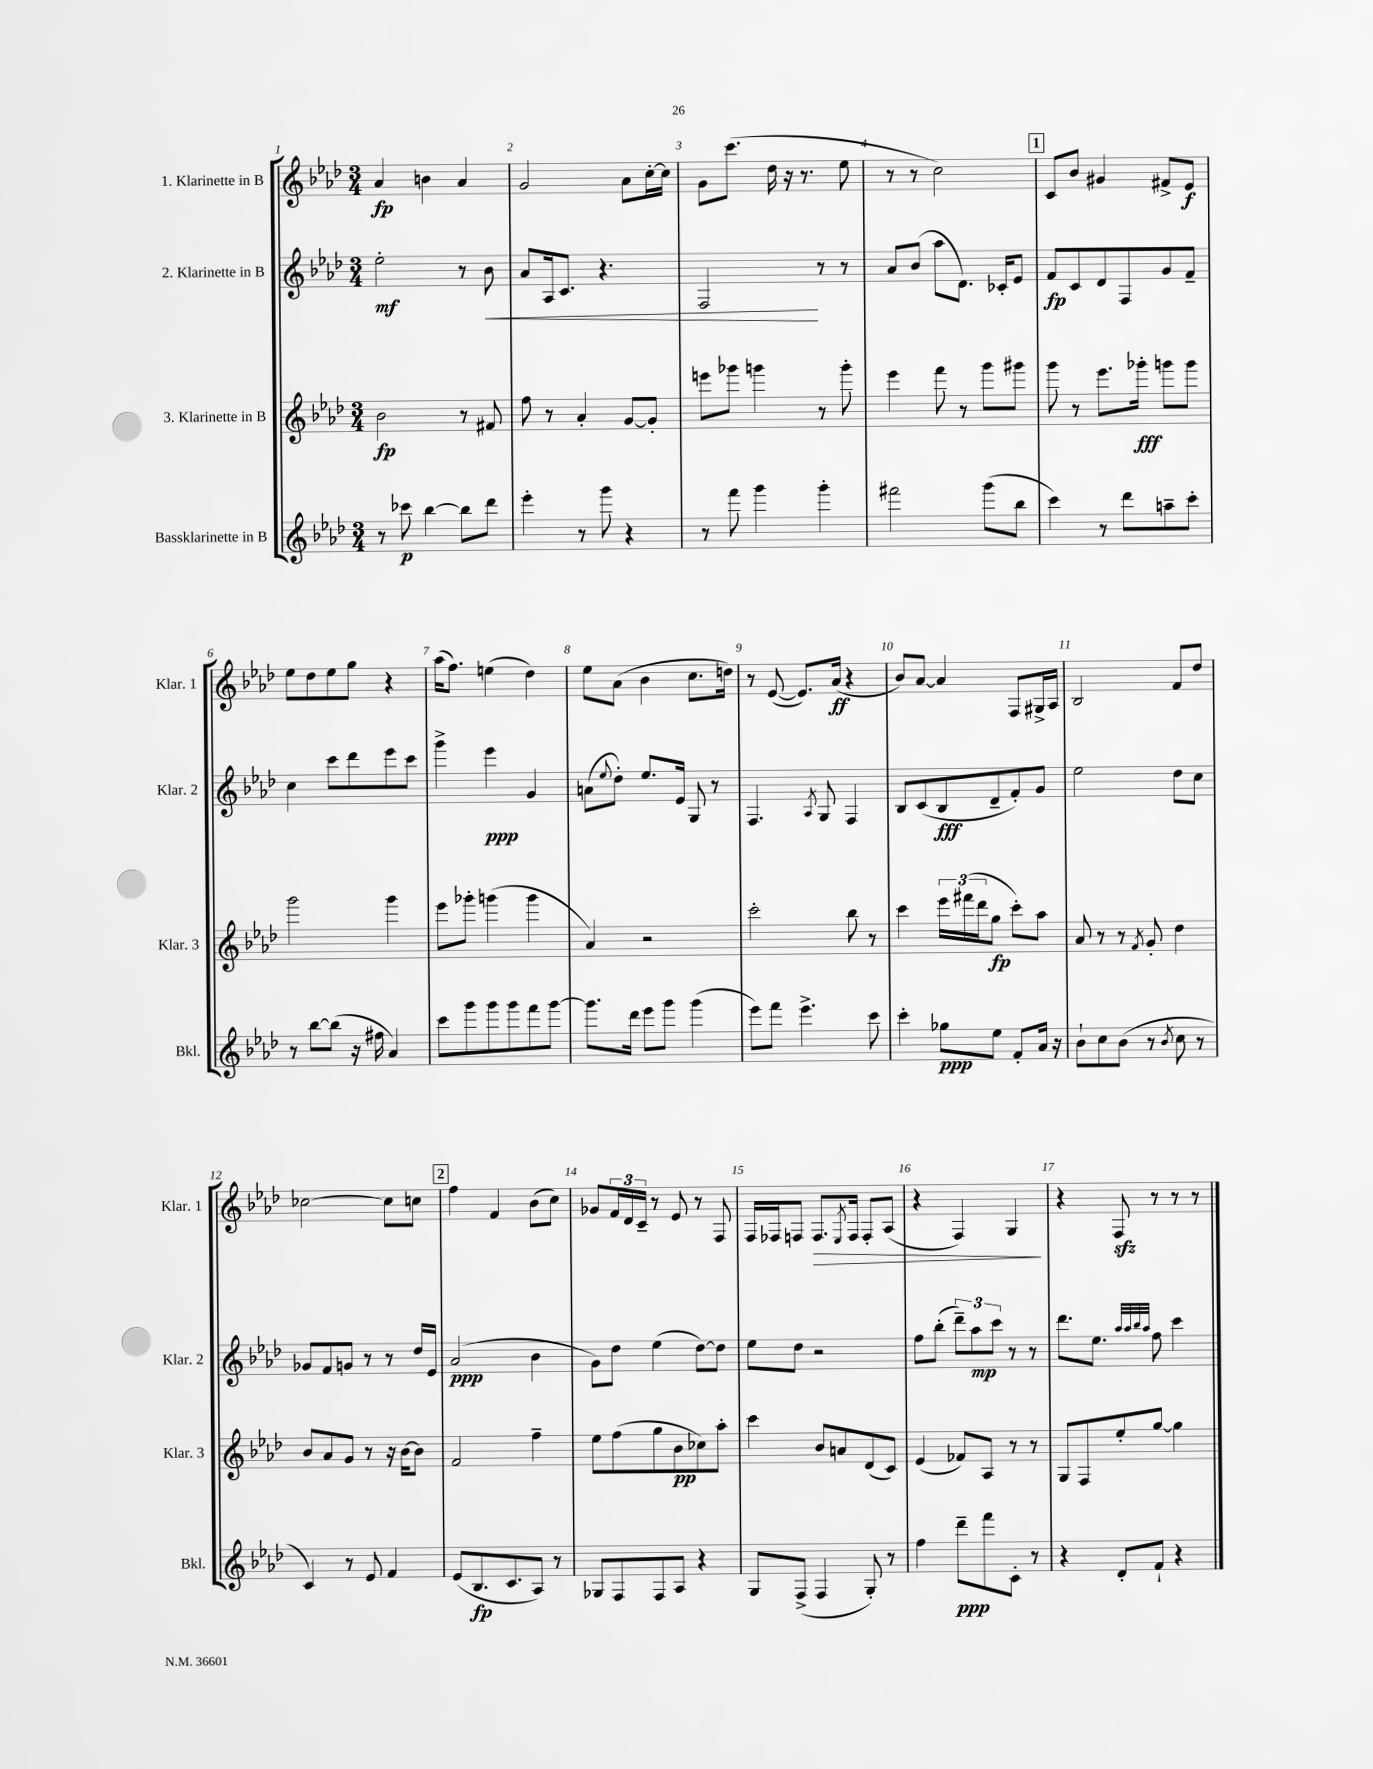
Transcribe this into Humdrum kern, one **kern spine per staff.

**kern	**dynam	**kern	**dynam	**kern	**dynam	**kern	**dynam
*part4	*part4	*part3	*part3	*part2	*part2	*part1	*part1
*staff4	*staff4	*staff3	*staff3	*staff2	*staff2	*staff1	*staff1
*I"Bassklarinette in B	*	*I"3. Klarinette in B	*	*I"2. Klarinette in B	*	*I"1. Klarinette in B	*
*I'Bkl.	*	*I'Klar. 3	*	*I'Klar. 2	*	*I'Klar. 1	*
*clefG2	*	*clefG2	*	*clefG2	*	*clefG2	*
*k[b-e-a-d-]	*	*k[b-e-a-d-]	*	*k[b-e-a-d-]	*	*k[b-e-a-d-]	*
*M3/4	*	*M3/4	*	*M3/4	*	*M3/4	*
=1	=1	=1	=1	=1	=1	=1	=1
8r	.	2b-\	fp	2ee-'\	mf	4a-/	fp
8ccc-X\	p	.	.	.	.	.	.
[4bb-\	.	.	.	.	.	4bn\	.
8bb-\L]	.	8r	.	8r	.	4a-/	.
!	!	!	!	!	!LO:HP:b	!	!
8ddd-\J	.	8f#X/	.	8b-\	<	.	.
=2	=2	=2	=2	=2	=2	=2	=2
4eee-'\	.	8ff\	.	8a-/L	.	2g/	.
.	.	8r	.	16A-/k	.	.	.
.	.	.	.	8.c/J	.	.	.
8r	.	4a-'/	.	.	.	.	.
8ggg\	.	.	.	4.r	.	.	.
4r	.	[8g/L	.	.	.	8a-\L	.
.	.	8g'/J]	.	.	.	[16cc'\L	.
.	.	.	.	.	.	16cc\JJ]	.
=3	=3	=3	=3	=3	=3	=3	=3
8r	.	8eeen\L	.	2F/	.	8g\L	.
8fff\	.	8ggg-X\J	.	.	.	(8.ccc\J	.
4ggg\	.	4gggn\	.	.	.	.	.
.	.	.	.	.	.	16dd-\	.
.	.	.	.	.	.	16r	.
.	.	.	.	.	.	8.r	.
4ggg'\	.	8r	.	8r	[	.	.
.	.	8ggg'\	.	8r	.	8ee-\	.
=4	=4	=4	=4	=4	=4	=4	=4
2fff#X\	.	4eee-\	.	8a-/L	.	8r	.
.	.	.	.	(8b-/J	.	8r	.
.	.	8fff\	.	8aa-\L	.	2cc\)	.
.	.	8r	.	8.d-\J)	.	.	.
(8ggg\L	.	8ggg\L	.	.	.	.	.
.	.	.	.	16c-X'/KL	.	.	.
8bb-\J	.	8ggg#X\J	.	8e-/J	.	.	.
!!LO:REH:place=s1:t=1
=5	=5	=5	=5	=5	=5	=5	=5
4ccc\)	.	8ggg\	.	8f/L	fp	8c/L	.
.	.	8r	.	8c/	.	8b-/J	.
8r	.	8.eee-\L	.	8d-/	.	4g#X/	.
8ddd-\L	.	.	.	8F/	.	.	.
.	.	16ggg-X'\Jk	fff	.	.	.	.
8aan~\	.	8gggn\L	.	8g/	.	8f#X^/L	.
8ccc'\J	.	8ggg\J	.	8f~/J	.	8e-/J	f
!!LO:LB:g=z
=6	=6	=6	=6	=6	=6	=6	=6
8r	.	2ggg\	.	4cc\	.	8ee-\L	.
[8bb-\L	.	.	.	.	.	8dd-\	.
(8bb-\J]	.	.	.	8ccc\L	.	8ee-\	.
16r	.	.	.	8ddd-\	.	8gg\J	.
16ff#X\	.	.	.	.	.	.	.
4a-/)	.	4ggg\	.	8eee-\	.	4r	.
.	.	.	.	8ccc\J	.	.	.
=7	=7	=7	=7	=7	=7	=7	=7
8ccc\L	.	8eee-\L	.	4ggg^\	.	(16aa-\KL	.
.	.	.	.	.	.	8.ff\J)	.
8ggg\	.	8ggg-X'\J	.	.	.	.	.
8ggg\	.	(4gggn\	.	4eee-\	ppp	(4een\	.
8ggg\	.	.	.	.	.	.	.
8fff\	.	4ggg\	.	4g/	.	4dd-\)	.
[8ggg\J	.	.	.	.	.	.	.
=8	=8	=8	=8	=8	=8	=8	=8
8.ggg\L]	.	4a-/)	.	(8an\L	.	8ee-\L	.
.	.	.	.	8qqee-/	.	.	.
.	.	.	.	8dd-'\J)	.	(8a-\J	.
16ddd-\Jk	.	.	.	.	.	.	.
8eee-\L	.	2r	.	8.ee-/L	.	4b-\	.
8ggg\J	.	.	.	.	.	.	.
.	.	.	.	16e-/Jk	.	.	.
(4ggg\	.	.	.	8G/	.	8.cc\L	.
.	.	.	.	8r	.	.	.
.	.	.	.	.	.	16ddn\Jk)	.
=9	=9	=9	=9	=9	=9	=9	=9
8eee-\L)	.	2ccc'\	.	4.F/	.	8r	.
8fff\J	.	.	.	.	.	([8e-/	.
4.eee-^\	.	.	.	.	.	8.e-/L])	.
.	.	.	.	8qA-/	.	.	.
.	.	.	.	8G/	.	.	.
.	.	.	.	.	.	(16a-/Jk	ff
.	.	8bb-\	.	4F/	.	4r	.
8ccc\	.	8r	.	.	.	.	.
=10	=10	=10	=10	=10	=10	=10	=10
4ccc'\	.	4ccc\	.	8B-/L	.	8b-/L)	.
.	.	.	.	(8c/	.	[8a-/J	.
8gg-X\L	ppp	24eee-\LL	.	8B-/	fff	4a-/]	.
.	.	(24fff#X\	.	.	.	.	.
.	.	24ddd-\J	.	.	.	.	.
8ee-\J	.	8gg\J	fp	8d-~/	.	.	.
8f'/L	.	8ccc'\L)	.	8f'/)	.	8F/L	.
16a-/Jk	.	8aa-\J	.	8g/J	.	16G#X^/L	.
16r	.	.	.	.	.	16A-/JJ	.
=11	=11	=11	=11	=11	=11	=11	=11
8b-`\L	.	8a-/	.	2ee-\	.	2B-/	.
8cc\	.	8r	.	.	.	.	.
(8b-\J	.	8r	.	.	.	.	.
.	.	8qf/	.	.	.	.	.
8r	.	8g'/	.	.	.	.	.
8qb-/	.	.	.	.	.	.	.
8cc\	.	4dd-\	.	8dd-\L	.	8f/L	.
8r	.	.	.	8cc\J	.	8dd-/J	.
!!LO:LB:g=z
=12	=12	=12	=12	=12	=12	=12	=12
4c/)	.	8b-/L	.	8g-X/L	.	[2cc-X\	.
.	.	8a-/	.	8f/	.	.	.
8r	.	8g/J	.	8gn/J	.	.	.
8e-/	.	8r	.	8r	.	.	.
4f/	.	16r	.	8r	.	8cc-\L]	.
.	.	[16b-\KL	.	.	.	.	.
.	.	8b-\J]	.	16dd-/LL	.	8ccn\J	.
.	.	.	.	16e-/JJ	.	.	.
!!LO:REH:place=s1:t=2
=13	=13	=13	=13	=13	=13	=13	=13
(8e-/L	.	2f/	.	(2a-/	ppp	4ff\	.
8.B-/	fp	.	.	.	.	.	.
.	.	.	.	.	.	4f/	.
8.c/	.	.	.	.	.	.	.
8A-/J)	.	4ff~\	.	4b-\	.	(8b-\L	.
8r	.	.	.	.	.	8cc\J)	.
=14	=14	=14	=14	=14	=14	=14	=14
8G-X/L	.	8ee-\L	.	8g\L)	.	8g-X/L	.
8F/	.	(8ff\	.	8dd-\J	.	24f/L	.
.	.	.	.	.	.	24d-/	.
.	.	.	.	.	.	24c~/JJ	.
8F/	.	8gg\	.	(4ee-\	.	8r	.
8A-/J	.	8b-\	pp	.	.	8e-/	.
4r	.	8cc-X\)	.	[8dd-\L)	.	8r	.
.	.	8aa-'\J	.	8dd-\J]	.	8F/	.
=15	=15	=15	=15	=15	=15	=15	=15
8G/L	.	4ccc\	.	8ee-\L	.	16F/LL	.
.	.	.	.	.	.	16F-X/J	.
(8F^/J	.	.	.	8dd-\J	.	8Fn/J	.
!	!	!	!	!	!	!	!LO:HP:b
4F/	.	8b-/L	.	2r	.	8.F/L	>
.	.	8an/	.	.	.	.	.
.	.	.	.	.	.	8qE-/	.
.	.	.	.	.	.	16F/Jk	.
8G'/)	.	(8d-/	.	.	.	8F'/L	.
8r	.	8c/J)	.	.	.	(8A-/J	.
=16	=16	=16	=16	=16	=16	=16	=16
4ff\	.	(4e-/	.	8ff\L	.	4r	.
.	.	.	.	(8bb-'\J	.	.	.
8ddd-~\L	ppp	8f-X/L)	.	12ddd-~\L)	.	4F/)	.
.	.	.	.	12aa-\	mp	.	.
8fff\	.	8A-/J	.	.	.	.	.
.	.	.	.	12ccc\J	.	.	.
8c'\J	.	8r	.	8r	.	4G/	.
8r	.	8r	.	8r	.	.	.
.	.	.	.	.	.	.	]
=17	=17	=17	=17	=17	=17	=17	=17
4r	.	8G/L	.	8.ddd-\L	.	4r	.
.	.	8F/	.	.	.	.	.
.	.	.	.	8.ee-\J	.	.	.
8d-'/L	.	8ee-'/	.	.	.	8Fzz/	.
.	.	.	.	32qqaa-/LLL	.	.	.
.	.	.	.	32qqaa-/	.	.	.
.	.	.	.	32qqbb-/	.	.	.
.	.	.	.	32qqaa-/JJJ	.	.	.
8f`/J	.	[8gg/J	.	8ff\	.	8r	.
4r	.	4gg\]	.	4ccc\	.	8r	.
.	.	.	.	.	.	8r	.
==	==	==	==	==	==	==	==
*-	*-	*-	*-	*-	*-	*-	*-
